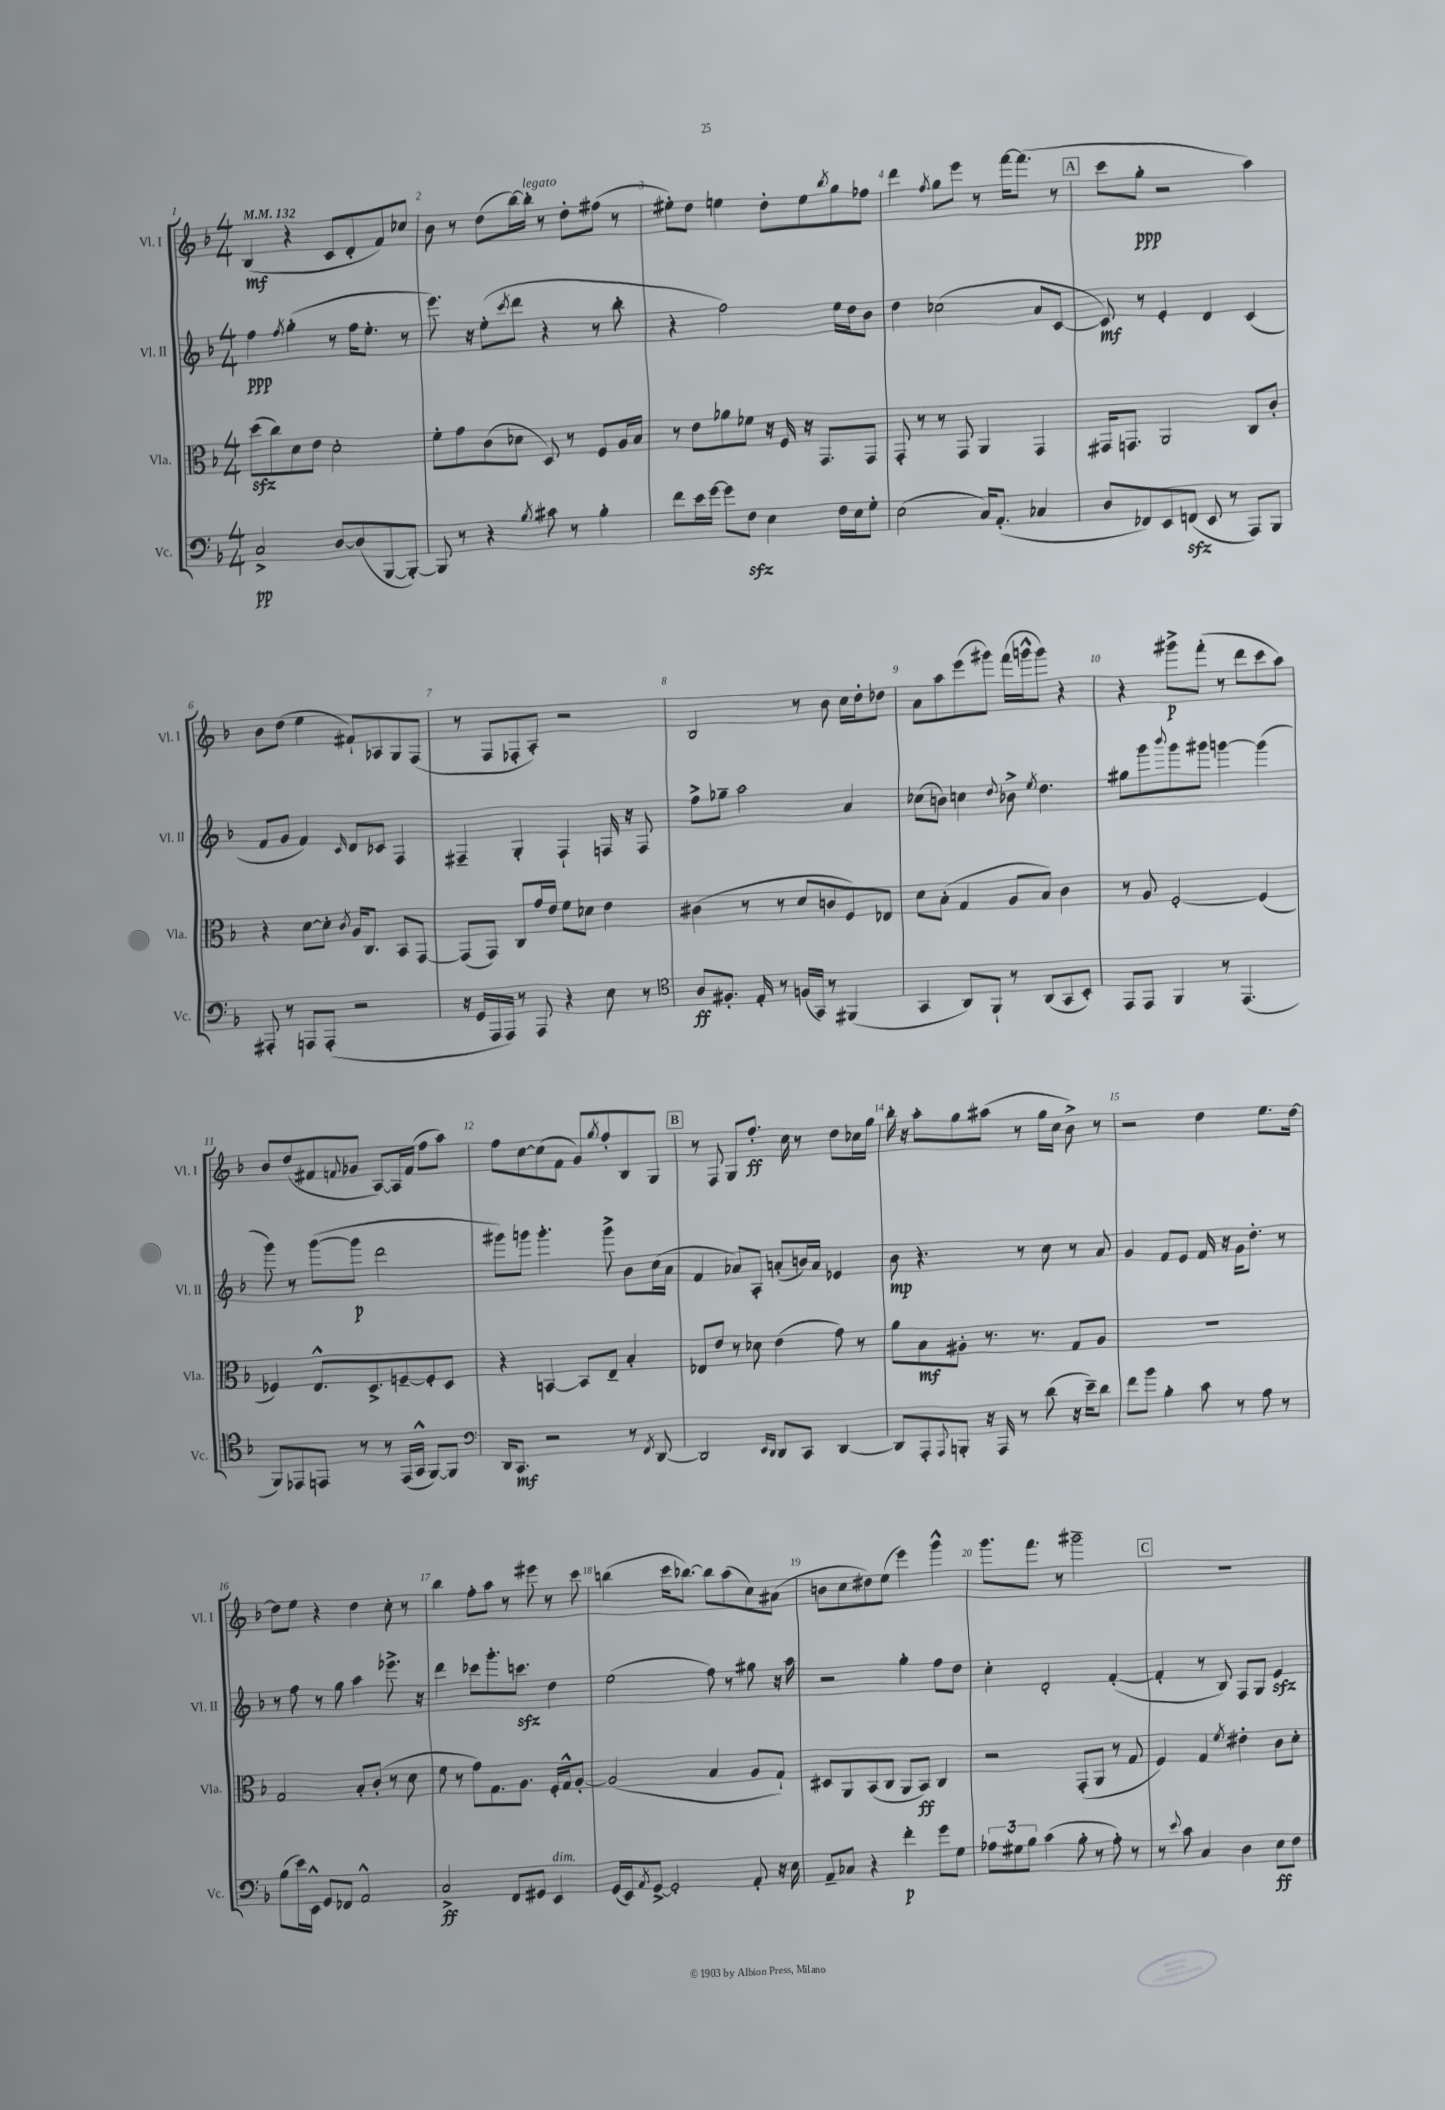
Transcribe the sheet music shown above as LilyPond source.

<<
\new StaffGroup <<
\new Staff = "s0" \with { instrumentName = "Vl. I" shortInstrumentName = "Vl. I" } {
    \clef treble \key f \major \numericTimeSignature \time 4/4 \tempo 4 = 132
    bes4\mf( r4 c'8 d'8-. f'8) ces''8 |
    bes'8 r8 d''8( bes''16~) bes''16-.^\markup { \italic "legato" } r8 d''8-. fis''8( r8 |
    eis''8-.) d''8 e''4 d''8-. e''8 \acciaccatura { bes''8 } g''8 fes''8 |
    d'''4 \acciaccatura { f''8 } g''8 e'''8 r8 f'''16~ f'''8.( r8 |
    \mark \markup { \box "A" } c'''8 g''8-.\ppp r2 a''4) |
    bes'8 d''8( e''4 fis'8-!) aes8 g8 f8( |
    r8 f8 fes8-. a8-.) r2 |
    bes2 r8 bes'8 c''16 d''16-. des''8 |
    a'8 a''8 e'''8( gis'''8) f'''16( g'''16-^ g'''8) r4 |
    r4 gis'''8->\p f'''8-.( r8 d'''8 c'''8 a''8) |
    bes'8 d''8( fis'8 \appoggiatura { f'8 } ges'8 a8~) a16 f'16( f''8 a''8) |
    f''8 c''8~ c''8( f'8 g'8) \acciaccatura { g''8 } f''8-. bes8 g8 |
    \mark \markup { \box "B" } r8 f8 g8 f''8.-.\ff c''16 r8 d''8 ces''16 g''16 |
    bes''16-. r16 a''8-. g''8 ais''8( r8 g''16 c''16 bes'8->) r8 |
    r2 d''4 e''8. d''16~ |
    d''8 e''8 r4 d''4 c''8-. r8 |
    bes''4 f''8-. a''8 r8 eis'''8 r8 c'''8 |
    b''4( c'''16 bes''8.~) bes''8 a''8( c''8) ais'8( |
    b'8 c''8 dis''8) e''8( e'''4) g'''4-^ |
    g'''8. f'''8. r8 gis'''2-- |
    \mark \markup { \box "C" } R1 \bar "|." |
}
\new Staff = "s1" \with { instrumentName = "Vl. II" shortInstrumentName = "Vl. II" } {
    \clef treble \key f \major \numericTimeSignature \time 4/4
    f''4\ppp \acciaccatura { f''8 } g''4-.( r8 f''16 e''8.-. r8 |
    e'''8.) r16 e''8-.( \acciaccatura { c'''8 } d'''8 r4 r8 bes''8-. |
    r4 f''2) e''16 d''16 bes'8 |
    d''4 ces''2( a'8 c'8~ |
    \mark \markup { \box "A" } c'8\mf) r8 e'4-. d'4 c'4( |
    f'8 g'8 f'4) \grace { c'16 } d'8 ces'8 f4 |
    fis4-- g4-. fis4-! f16 r16 f8 |
    f''8-> ges''8-- a''2 a'4 |
    ces''8( b'8) c''4 \appoggiatura { d''8 } bes'8-> \acciaccatura { e''8 } d''4. |
    gis''8 g'''8 \appoggiatura { bes'''8 } g'''8 gis'''8 g'''4~ g'''4( |
    g'''8) r8 g'''8~( g'''8\p d'''2 |
    gis'''8) g'''8 g'''4.-. g'''8-> bes'8 c''16( a'16 |
    \mark \markup { \box "B" } f'4 aes'8) a8-. a'8-.( b'16) a'16 ees'4 |
    bes'8\mp r4. r8 c''8 r8 a'8 |
    g'4 f'8 e'8 f'16 r16 g'16 d''8.-. r8 |
    r8 f''8 r8 g''8 a''4 ees'''8.-> r16 |
    d'''4 ces'''8 g'''8.-. c'''8.\sfz d''4 |
    e''2( f''8) r8 gis''8 r16 a''16 |
    r2 g''4-. f''8 d''8 |
    c''4-. d'2-. f'4~-.( |
    \mark \markup { \box "C" } f'4-. r8 bes8) f8 g8 e'4\sfz \bar "|." |
}
\new Staff = "s2" \with { instrumentName = "Vla." shortInstrumentName = "Vla." } {
    \clef alto \key f \major \numericTimeSignature \time 4/4
    d''8\sfz( c''8) d'8 e'8 d'2-. |
    f'8-. g'8 c'8( des'8 d8) r8 f8 a16 bes16 |
    r8 e'8 aes'8 fes'8 r16 f16 r16 g,8. g,8 |
    g,8-. r8 r8 g,8 a,4 g,4 |
    \mark \markup { \box "A" } gis,16 g,8. a,2 c8 c'8-. |
    r4 d'8~ d'8-. \acciaccatura { c'8 } a16 c8. bes,8 g,8~ |
    g,8( g,8) c8 g'16 e'16 f'8 des'8 e'4 |
    cis'4( r8 r8 d'8 c'8 f8) ees8 |
    d'8 bes8-.( g4 a8 bes8) c'4 |
    r8 a8 f2~-. f4( |
    fes4) e8.-^ d8.-> f8~-- f8-. d8 |
    r4 b,4~ b,8 e8-- bes4-. |
    \mark \markup { \box "B" } ees8 e'8 r8 des'8 e'4( g'8) r8 |
    a'8 bes8\mf ais8-. r8. r8. g8 ais8 |
    R1 |
    g2 bes8-. c'8-.( r8 d'8 |
    f'8 r8 g'8) g8. a8. f16-. g16-^ a8~-. |
    a2( bes4 a8 g8-!) |
    dis8 a,8 bes,8( c8 a,8 bes,8\ff) c4 |
    r2 g,8-.( a,8 r8 g8 |
    \mark \markup { \box "C" } f4) g4 \acciaccatura { f'8 } eis'4-. c'8 d'8-. \bar "|." |
}
\new Staff = "s3" \with { instrumentName = "Vc." shortInstrumentName = "Vc." } {
    \clef bass \key f \major \numericTimeSignature \time 4/4
    c2->\pp d8~ d8( bes,,8~ bes,,8~-.) |
    bes,,8 r8 r4 \acciaccatura { bes8 } cis'8 r8 bes4-. |
    f'8 e'16 g'16~ g'8 f8\sfz e4 f16 e16 g8-. |
    e2( c16) a,8.-.( ces4 |
    \mark \markup { \box "A" } d8 fes,8) e,8 f,8\sfz( e,8 r8 a,,8) bes,,8 |
    ais,,8-. r8 a,,8 a,,8-.( r2 |
    r16 g,16 a,,16 a,,16) r8 a,,8 r4 e8 r8 |
    \clef tenor a8\ff fis8.-. e16-. r8 f16( g,16) r8 fis,4( |
    g,4 a,8) f,8-! r8 a,8( g,8 bes,8-.) |
    e,8 e,8 f,4 r8 e,4.( |
    f,8) ees,8 e,8 r8 r8 e,16( g,16-^ f,8~) f,8 |
    \clef bass d,16 c,8.\mf r2 r8 \acciaccatura { f,8 } d,8~ |
    \mark \markup { \box "B" } d,2 \grace { e,16 d,16 } d,8 c,8 d,4~ |
    d,8 a,,8-. \appoggiatura { a,,8 } b,,8-. r16 a,,16 r8 d'8( r16 e'16--) d'8 |
    f'8 bes'8 bes4-. c'8 r8 a8 r8 |
    bes8( e'16) e,16-^ g,8 fes,8 a,2-^ |
    c2->\ff f,8 gis,8 e,4^\markup { \italic "dim." } |
    g,16( e,16) \acciaccatura { a,8 } g,8~-> g,2-. a,8-. r16 e16 |
    a,8-- ces8 r4 f'4-.\p g'8 g8 |
    \tuplet 3/2 { aes8 gis8 bes8 } c'4( bes8-. r8 aes8-.) r8 |
    \mark \markup { \box "C" } r8 \appoggiatura { e'8 } c'8 c4 d4 e8\ff f8 \bar "|." |
}
>>
>>
\layout { \context { \Score \override BarNumber.break-visibility = ##(#f #t #t) barNumberVisibility = #all-bar-numbers-visible } }
